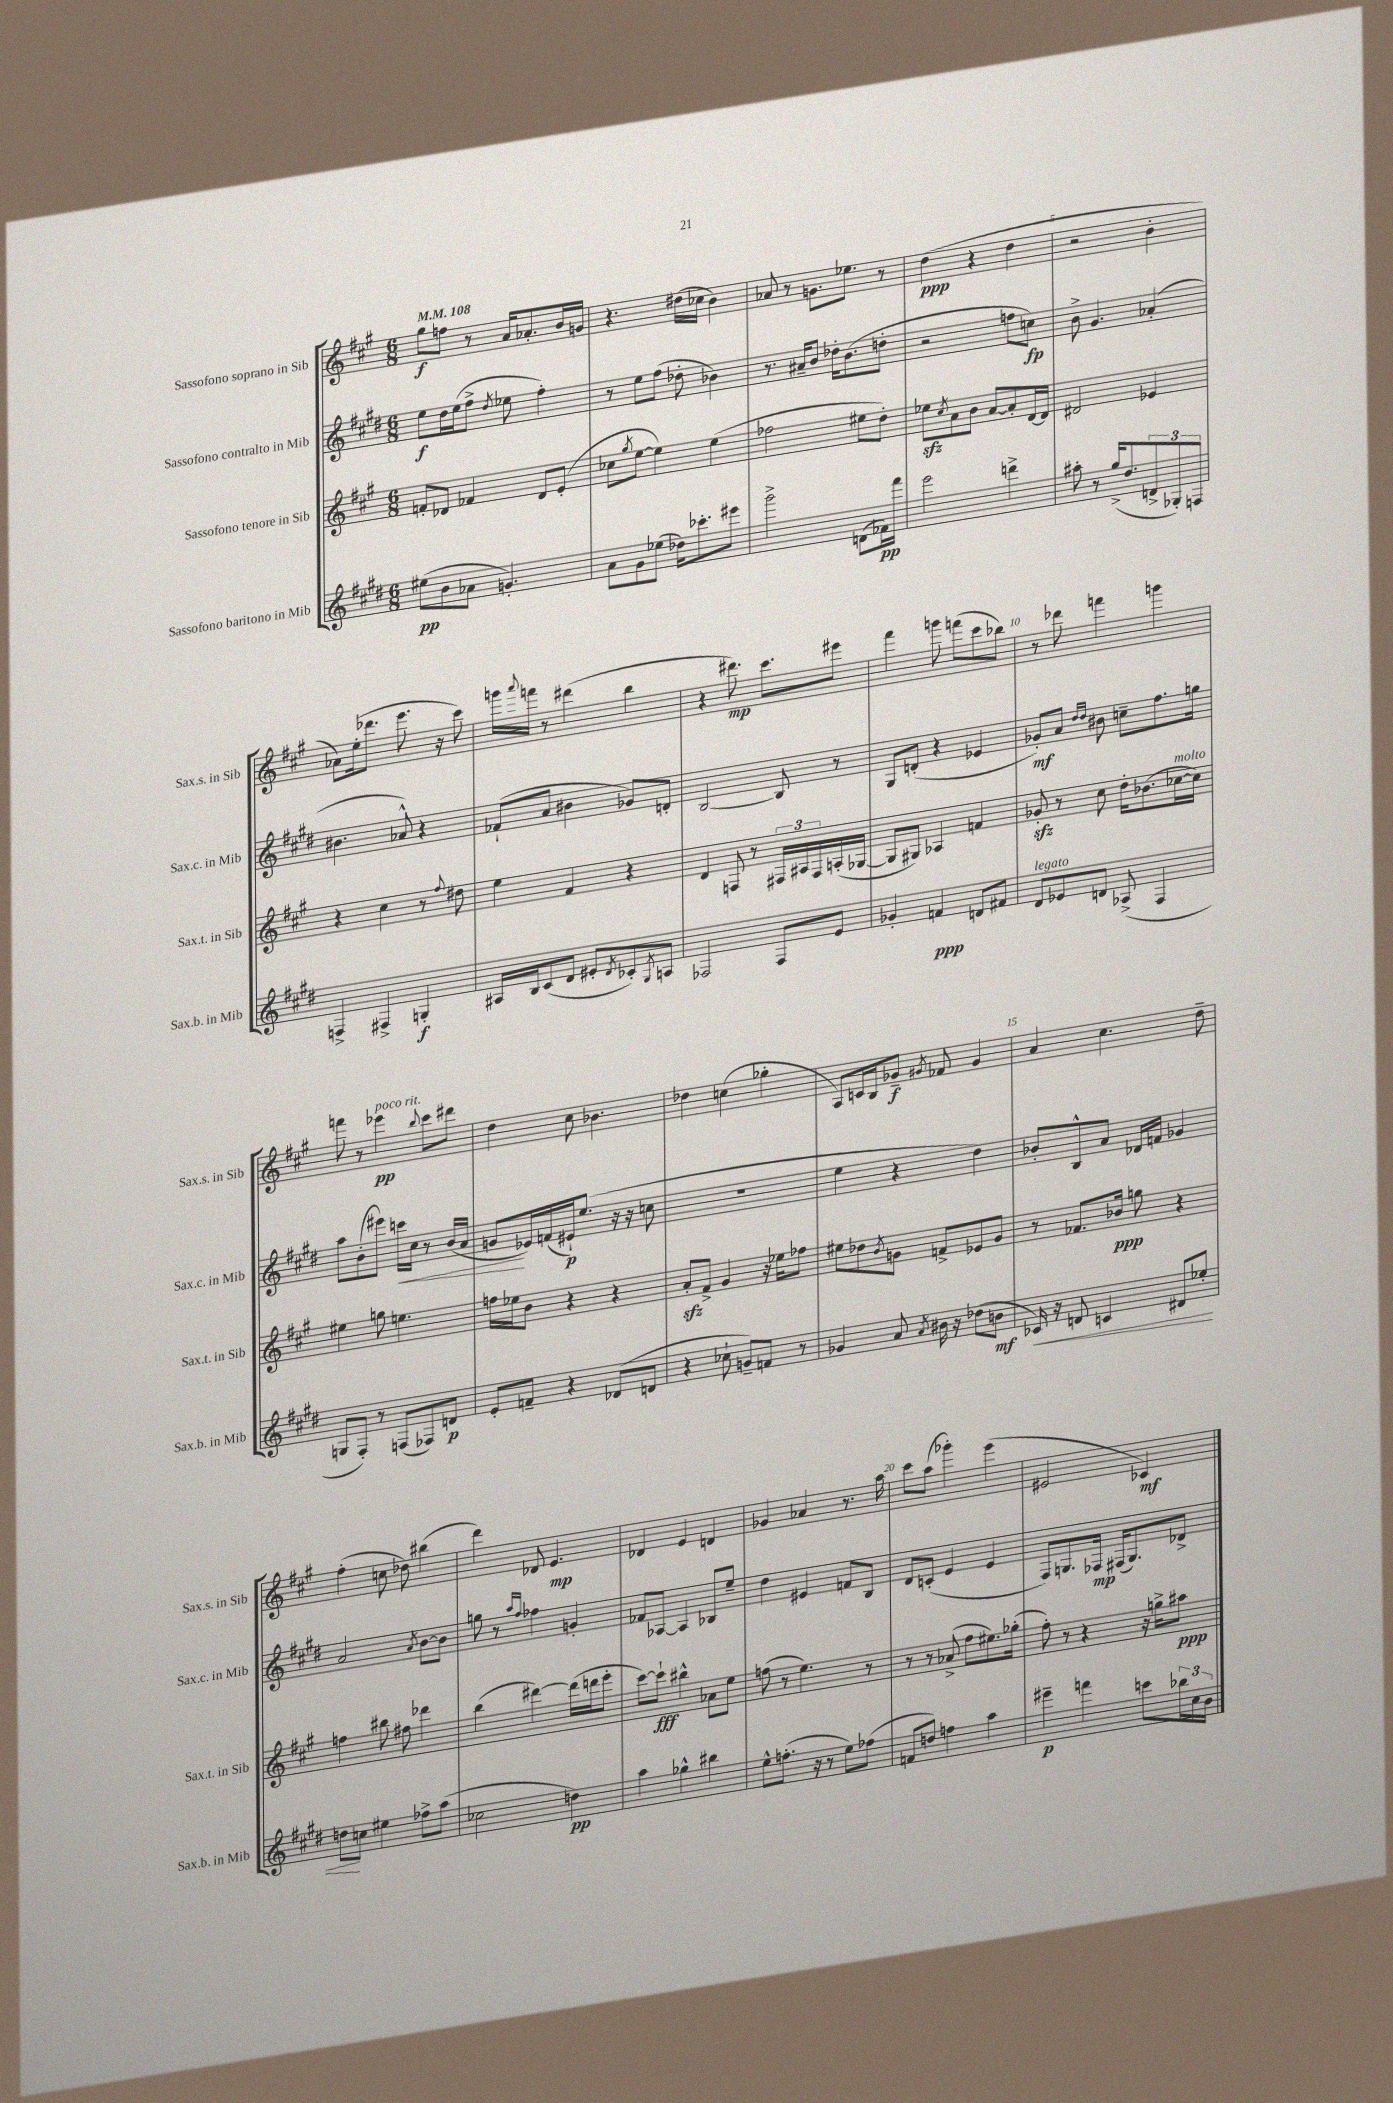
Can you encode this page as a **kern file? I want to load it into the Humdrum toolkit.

**kern	**kern	**kern	**kern
*staff4	*staff3	*staff2	*staff1
*clefG2	*clefG2	*clefG2	*clefG2
*k[f#c#g#d#]	*k[f#c#g#]	*k[f#c#g#d#]	*k[f#c#g#]
*M6/8	*M6/8	*M6/8	*M6/8
*MM108	*MM108	*MM108	*MM108
(8ee#	8f'	8ee	8gg#
8b	8d-	16dd#	8ff
.	.	(16ee	.
8a-	4f-	8ff#^	8r
.	.	8qdd#	.
4.g')	.	8ee-	16a
.	.	.	8.a-'
.	8d-	4ff#')	.
.	(8e'	.	16b
.	.	.	16g
=	=	=	=
8a	8cc-	8r	4.r
.	8qgg#	.	.
8g#	[8ee	8ee	.
(8ee-	4ee])	(8ff#	.
16dd-)	.	8dd-'	(16dd#
8.ccc-'	.	.	16cc-
.	(4ee	4b-)	4b)
8eee#	.	.	.
=	=	=	=
2ggg#^	2ff-	8.r	8a-
.	.	.	8r
.	.	16a#~	.
.	.	8b	8.g
.	.	16dd-'	.
.	.	(8.b	8.ee-
(8d	8ee#	.	.
16f-)	8dd')	8dd'	8r
16fff#	.	.	.
=	=	=	=
2eee	8ee-	2r	(4dd
.	8qcc#	.	.
.	8a	.	.
.	8b	.	4r
.	[8a	.	.
4ddd^	8a']	8ff	4dd
.	[16d	8cc)	.
.	16d]	.	.
=	=	=	=
8aa#'	2d#	8b^	2r
8r	.	4.g#	.
(16gg#^	.	.	.
8.dd#	.	.	.
12d^	4e-	(4a-'	4b'
12G-')	.	.	.
12F	.	.	.
=	=	=	=
4F^	4r	4.b#	8a-)
.	.	.	(16ee'
.	.	.	8.ddd-
4F#^	4cc#	.	.
.	.	8a-^^)	8.eee
4G'	8r	4r	.
.	.	.	16r
.	8qqff#	.	.
.	8dd#	.	8ccc#)
=	=	=	=
16A#	4ee	(8f-`	16ggg
.	.	.	8qqaaa
16B	.	.	16fff
(8c#	.	8a	8r
8d#	4f#	4b#	(4ddd#
8e#'	.	.	.
8qd#	.	.	.
8c-')	4r	8g-)	4bb
8qG#	.	.	.
8A	.	8d'	.
=	=	=	=
2F-	4d	[2B	4r
.	8F	.	8.ddd#)
.	8r	.	.
.	.	.	8.ccc#
8F-	24F#	8B]	.
.	24A#	.	.
.	24F#	.	.
8e	(16A'	8r	8eee#
.	[16G-	.	.
=	=	=	=
4g-'	8G-]	8G#	4fff#
.	8G#)	(8d'	.
4f	4A-	4r	8ggg
.	.	.	(8fff
8d	4f	4e-	8ccc#
8f#	.	.	8bb-)
=	=	=	=
8d#	8g-'	8g-')	8r
8e-	8r	8a	8ddd-
.	.	16qqdd#	.
.	.	16qqdd#	.
8d	8cc#	8b#	4fff
(8A-^	16dd'	8cc~	.
.	(8.b-	.	.
4F#	.	8.ff#	4ggg
.	[16cc-	.	.
.	16cc-])	16gg	.
=	=	=	=
8G	4ee#	8aa	8fff
8F#')	.	(8b'	8r
8r	8gg	8eee#)	4eee-
(8F	4.ee	16ccc	.
.	.	16cc#	.
.	.	.	8qqbb
8F-)	.	8r	8ccc#
8d	.	(16b	8ddd#
.	.	16a	.
=	=	=	=
8e'	16ff	8g	4dd
.	16ee-	.	.
8f~	8b	16e-)	.
.	.	(16f	.
4r	4r	16e#`)	8cc#
.	.	(8.ee	.
.	.	.	4.b-
(8d-	4r	16r	.
.	.	16r	.
8d	.	8cc	.
=	=	=	=
4r	8a'	2.r	4dd-
.	8f#^	.	.
8cc-`	4g#	.	(4cc
8g~)	.	.	.
8f	16r	.	4gg-'
.	16ee-	.	.
8r	8ff-	.	.
=	=	=	=
4g-	8ee#	4ee	8A)
.	8dd-	.	16c
.	.	.	16B
.	8qb	.	.
8a	8g	4r	8g-~
8qa	.	.	8qg#
16b#	8f^	.	8f-
16r	.	.	.
(8dd-	8e-	4dd#)	4g#
8b	8g	.	.
=	=	=	=
16c-)	8r	8b-'	4a
16r	.	.	.
8d	8.f-	8B^^	.
4c	.	8a	4.cc#
.	16b-	.	.
.	8gg	16d-	.
.	.	16f	.
8d#	4r	4g-	.
8ee-'	.	.	8dd~
=	=	=	=
8dd	4ff	2a	(4ff#'
8cc	.	.	.
4ee#	8bb#	.	8cc
.	8ff#	.	8dd-)
.	.	8qa	.
8ff-^	4ddd-	[8b	(4bb#
(8aa	.	8b]	.
=	=	=	=
2cc-	(4bb	8gg	4ddd)
.	.	8r	.
.	.	16qqaa	.
.	.	16qqff#	.
.	[4ddd#)	4ff-	8d-
.	.	.	4.e
4dd)	(16ddd#]	4g'	.
.	16ddd	.	.
.	8eee'	.	.
=	=	=	=
4aa	[8ccc#)	8f-	4d-
.	8ccc#`]	[8A-	.
4gg-^^	4bb#^^	4A-]	4e
4bb#	8a-	8B-	4d
.	8ee	8ee~	.
=	=	=	=
8ee^^	(8ff	4dd#	4g-
(8.ff'	8r	.	.
.	4.ee)	4e#	4a-
16r	.	.	.
8r	.	.	.
8ee)	.	8f	8.r
(8ff-	8r	8B	.
.	.	.	16aa
=	=	=	=
8f	8r	8d#	8ccc#
8dd)	8r	(8c'	(8aa
4ff	(8a-^	4e	4ggg-')
.	8ff#	.	.
4aa	8.ee#)	4e	(4eee
.	(16gg-'	.	.
=	=	=	=
4eee#~	8ff#')	8F#)	2e#
.	8r	8.G	.
4fff	4r	.	.
.	.	16F-	.
.	.	(16F#	.
.	.	8.G)	.
8ccc	16r	.	4c-)
.	16gg^	.	.
24bb-	8aa#	8d-^	.
24cc#	.	.	.
24b	.	.	.
==	==	==	==
*-	*-	*-	*-
